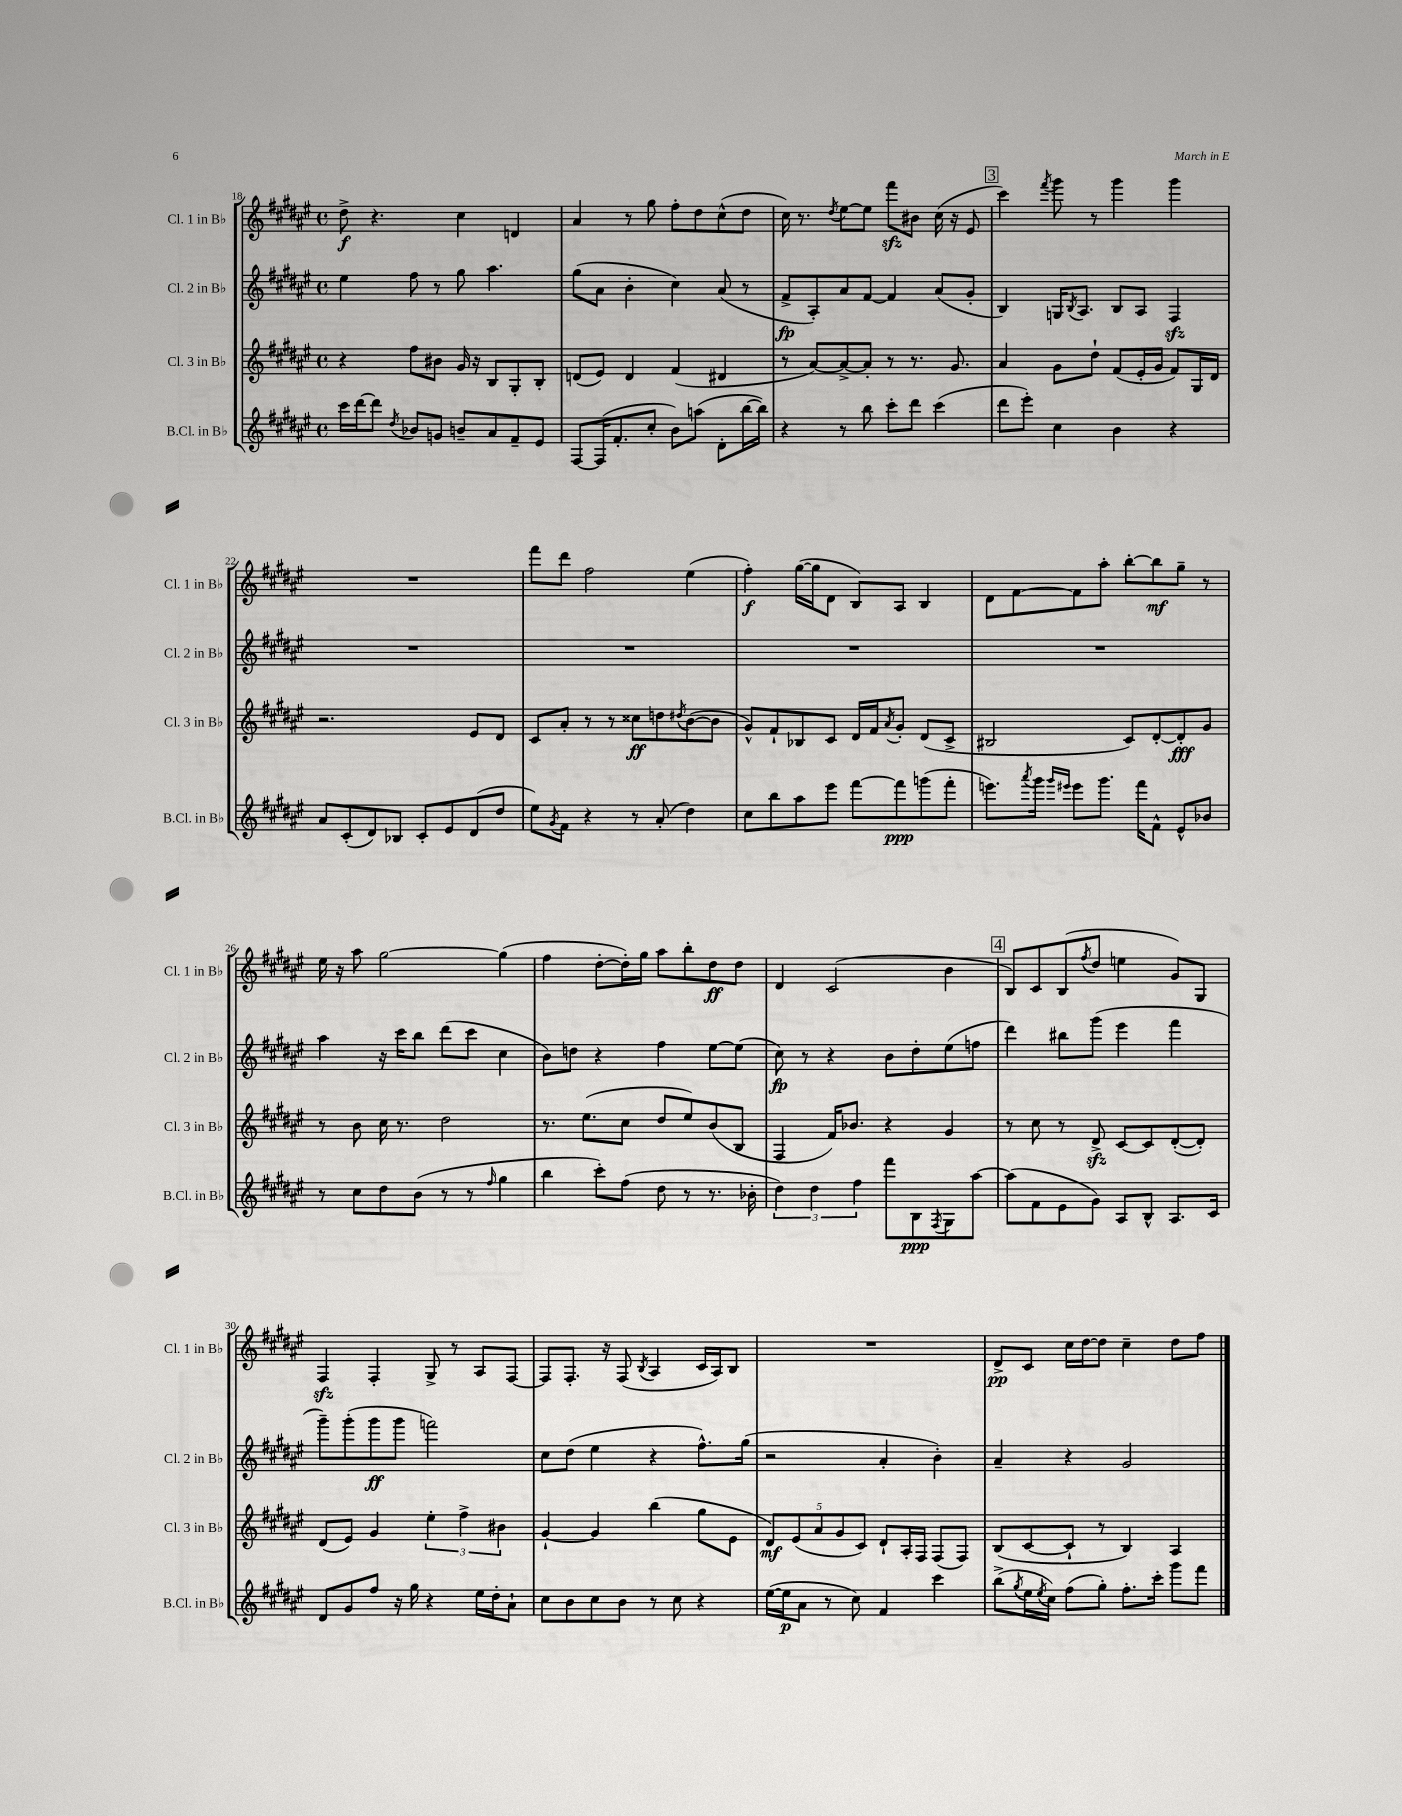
<<
\new StaffGroup <<
\new Staff = "s0" \with { instrumentName = "Cl. 1 in Bb" shortInstrumentName = "Cl. 1 in Bb" } {
    \clef treble \key fis \major \defaultTimeSignature \time 4/4
    dis''8->\f r4. cis''4 d'4 |
    ais'4 r8 gis''8 fis''8-. dis''8 cis''8-^( dis''8 |
    cis''16) r8. \acciaccatura { dis''8 } eis''8~ eis''8 fis'''8\sfz bis'8 cis''16( r16 eis'8 |
    \mark \markup { \box "3" } cis'''4) \acciaccatura { fis'''8 } gis'''8 r8 gis'''4 gis'''4 |
    R1 |
    fis'''8 dis'''8 fis''2 eis''4( |
    fis''4-.\f) gis''16~( gis''16 dis'8 b8) ais8 b4 |
    dis'8 fis'8~ fis'8 ais''8-. b''8~-. b''8\mf gis''8-- r8 |
    eis''16 r16 ais''8 gis''2~ gis''4( |
    fis''4 dis''8~-. dis''16-.) gis''16 ais''8 b''8-. dis''8\ff dis''8 |
    dis'4 cis'2( b'4 |
    \mark \markup { \box "4" } b8) cis'8 b8( \acciaccatura { fis''8 } dis''8 e''4 gis'8) gis8 |
    fis4\sfz fis4-. gis8-> r8 ais8 fis8~ |
    fis8 fis8.-. r16 fis8( \acciaccatura { b8 } ais4 cis'16 ais16) b8 |
    R1 |
    dis'8->\pp cis'8 cis''16 dis''16~ dis''8 cis''4-- dis''8 fis''8 \bar "|." |
}
\new Staff = "s1" \with { instrumentName = "Cl. 2 in Bb" shortInstrumentName = "Cl. 2 in Bb" } {
    \clef treble \key fis \major \defaultTimeSignature \time 4/4
    eis''4 fis''8 r8 gis''8 ais''4. |
    gis''8( ais'8 b'4-. cis''4) ais'8( r8 |
    fis'8->\fp ais8-.) ais'8 fis'8~ fis'4 ais'8( gis'8-. |
    \mark \markup { \box "3" } b4) g16 \acciaccatura { b8 } ais8. b8 ais8 fis4\sfz |
    R1 |
    R1 |
    R1 |
    R1 |
    ais''4 r16 cis'''16 b''8 dis'''8( cis'''8 cis''4 |
    b'8) d''8 r4 fis''4 eis''8~ eis''8( |
    cis''8\fp) r8 r4 b'8 dis''8-. eis''8( f''8 |
    \mark \markup { \box "4" } dis'''4) bis''8 gis'''8( eis'''4 fis'''4 |
    gis'''8--) gis'''8-.( gis'''8\ff gis'''8 f'''2) |
    cis''8 dis''8( eis''4 r4 fis''8.-^) gis''16( |
    r2 ais'4-. b'4-.) |
    ais'4-- r4 gis'2 \bar "|." |
}
\new Staff = "s2" \with { instrumentName = "Cl. 3 in Bb" shortInstrumentName = "Cl. 3 in Bb" } {
    \clef treble \key fis \major \defaultTimeSignature \time 4/4
    r4 fis''8 bis'8 gis'16 r16 b8 gis8-. b8-. |
    d'8( eis'8) d'4 fis'4( dis'4 |
    r8 ais'8~) ais'8~-> ais'8-. r8 r8. gis'8. |
    \mark \markup { \box "3" } ais'4 gis'8 dis''8-! fis'8( eis'16-. gis'16 fis'8) gis16 dis'16 |
    r2. eis'8 dis'8 |
    cis'8 ais'8-. r8 r8 cisis''8\ff d''8 \acciaccatura { dis''8 } b'8~( b'8 |
    gis'8-^) fis'8-! bes8 cis'8 dis'16 fis'16 \acciaccatura { ais'8 } gis'8-. dis'8( cis'8-> |
    bis2 cis'8) dis'8~-. dis'8-.\fff gis'8 |
    r8 b'8 cis''16 r8. dis''2 |
    r8. eis''8.( cis''8 dis''8 eis''8) b'8( b8 |
    fis4 fis'16) bes'8. r4 gis'4 |
    \mark \markup { \box "4" } r8 cis''8 r8 dis'8->\sfz cis'8~ cis'8 dis'8~-.( dis'8-.) |
    dis'8( eis'8) gis'4 \tuplet 3/2 { eis''4-. fis''4-> bis'4 } |
    gis'4~-! gis'4 b''4( gis''8 eis'8 |
    \tuplet 5/4 { dis'8\mf) eis'8( ais'8 gis'8 cis'8) } dis'8-! ais16-. fis16 fis8( fis8) |
    b8( cis'8~ cis'8-! r8 b4) ais4 \bar "|." |
}
\new Staff = "s3" \with { instrumentName = "B.Cl. in Bb" shortInstrumentName = "B.Cl. in Bb" } {
    \clef treble \key fis \major \defaultTimeSignature \time 4/4
    cis'''16 dis'''16~ dis'''8 \acciaccatura { dis''8 } bes'8 g'8 b'8-- ais'8 fis'8-- eis'8 |
    fis8~ fis16( fis'8.-. cis''8-. b'8) a''8( dis'8-. b''16~ b''16) |
    r4 r8 b''8 cis'''8-. dis'''8 cis'''4( |
    \mark \markup { \box "3" } dis'''8 eis'''8-.) cis''4 b'4 r4 |
    ais'8 cis'8-.( dis'8) bes8 cis'8-. eis'8 dis'8( dis''8 |
    eis''8) \acciaccatura { gis'8 } fis'8 r4 r8 ais'8-.( dis''4) |
    cis''8 b''8 ais''8 eis'''8 fis'''8~ fis'''8\ppp g'''8( fis'''8-. |
    e'''8.) \acciaccatura { ais'''8 } gis'''16 \grace { gis'''16 eis'''16 } eis'''8 gis'''8. fis'''16 fis'8-^ eis'8-^ bes'8 |
    r8 cis''8 dis''8 b'8( r8 r8 \grace { fis''16 } gis''4 |
    b''4 cis'''8-.) fis''8( dis''8 r8 r8. bes'16-. |
    \tuplet 3/2 { dis''4) dis''4 fis''4 } fis'''8 b8\ppp \acciaccatura { fis8 } gis8 ais''8~ |
    \mark \markup { \box "4" } ais''8( fis'8 eis'8 gis'8) ais8 b8-^ ais8. cis'16 |
    dis'8 gis'8 fis''8 r16 gis''16 r4 eis''16 dis''16-. ais'8-! |
    cis''8 b'8 cis''8 b'8 r8 cis''8 r4 |
    eis''16~( eis''16\p ais'8 r8 cis''8) fis'4 cis'''4 |
    b''8->( \acciaccatura { gis''8 } eis''16 \acciaccatura { eis''8 } cis''16) fis''8( gis''8-.) fis''8.-. cis'''16-. gis'''8 fis'''8 \bar "|." |
}
>>
>>
\layout { \context { \Score currentBarNumber = #18 } }
